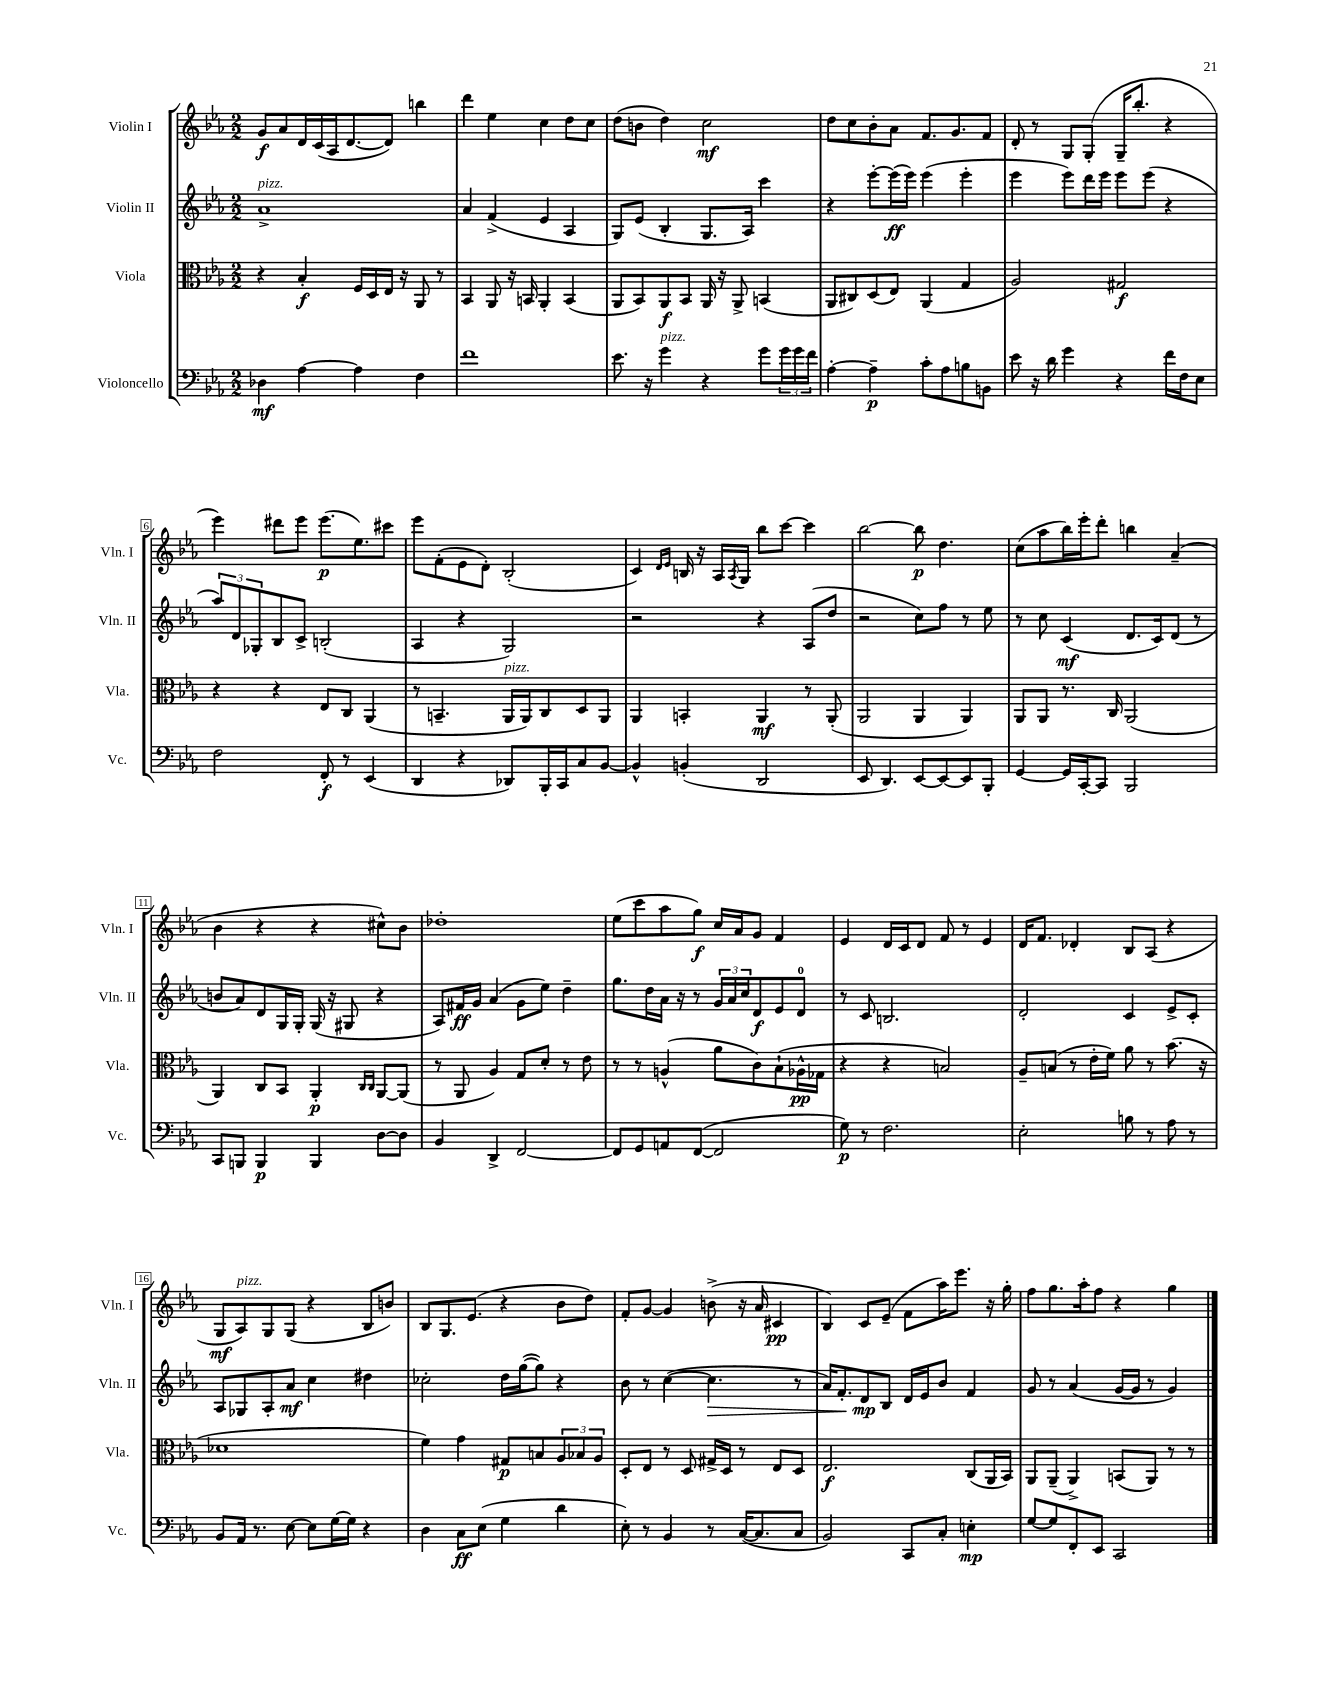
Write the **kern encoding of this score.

**kern	**dynam	**kern	**dynam	**kern	**dynam	**kern	**dynam
*part4	*part4	*part3	*part3	*part2	*part2	*part1	*part1
*staff4	*staff4	*staff3	*staff3	*staff2	*staff2	*staff1	*staff1
*I"Violoncello	*	*I"Viola	*	*I"Violin II	*	*I"Violin I	*
*I'Vc.	*	*I'Vla.	*	*I'Vln. II	*	*I'Vln. I	*
*clefF4	*	*clefC3	*	*clefG2	*	*clefG2	*
*k[b-e-a-]	*	*k[b-e-a-]	*	*k[b-e-a-]	*	*k[b-e-a-]	*
*M2/2	*	*M2/2	*	*M2/2	*	*M2/2	*
=1	=1	=1	=1	=1	=1	=1	=1
!	!	!	!	!LO:TX:a:i:t=pizz.	!	!	!
4D-X\	mf	4r	.	1a-^	.	8g/L	f
.	.	.	.	.	.	8a-/	.
[4A-\	.	4B-'/	f	.	.	16d/L	.
.	.	.	.	.	.	(16c/	.
.	.	.	.	.	.	16A-/J	.
.	.	.	.	.	.	[8.d/	.
4A-\]	.	16F/LL	.	.	.	.	.
.	.	16D/	.	.	.	.	.
.	.	16E-/JJ	.	.	.	8d/J])	.
.	.	16r	.	.	.	.	.
4F\	.	8AA-/	.	.	.	4bbn\	.
.	.	8r	.	.	.	.	.
=2	=2	=2	=2	=2	=2	=2	=2
1f	.	4BB-/	.	4a-/	.	4ddd\	.
.	.	8AA-/	.	(4f^/	.	4ee-\	.
.	.	16r	.	.	.	.	.
.	.	16BBn/	.	.	.	.	.
.	.	4AA-'/	.	4e-/	.	4cc\	.
.	.	(4BB/	.	4A-/	.	8dd\L	.
.	.	.	.	.	.	8cc\J	.
=3	=3	=3	=3	=3	=3	=3	=3
8.e-\	.	8AA-/L	.	8G/L)	.	(8dd\L	.
.	.	8BB-/)	.	(8e-/J	.	8bn\J	.
16r	.	.	.	.	.	.	.
!LO:TX:a:i:t=pizz.	!	!	!	!	!	!	!
4g\	.	8AA-/	f	4B-'/	.	4dd\)	.
.	.	8BB-/J	.	.	.	.	.
4r	.	16AA-/	.	8.G/L	.	2cc\	mf
.	.	16r	.	.	.	.	.
.	.	8AA-^/	.	.	.	.	.
.	.	.	.	16A-/Jk)	.	.	.
8g\L	.	(4BBn/	.	4ccc\	.	.	.
24g\L	.	.	.	.	.	.	.
24g\	.	.	.	.	.	.	.
24f\JJ	.	.	.	.	.	.	.
=4	=4	=4	=4	=4	=4	=4	=4
[4A-'\	.	8AA-/L	.	4r	.	8dd\L	.
.	.	8C#X/)	.	.	.	8cc\	.
4A-~\]	p	(8D/	.	[8eee-'\L	.	8b-'\	.
.	.	8E-/J)	.	(16eee-\L]	ff	8a-\J	.
.	.	.	.	16eee-\JJ)	.	.	.
8c'\L	.	(4AA-/	.	(4eee-\	.	8.f/L	.
8A-\	.	.	.	.	.	.	.
.	.	.	.	.	.	8.g/	.
8Bn\	.	4G/	.	4eee-'\	.	.	.
8BBn\J	.	.	.	.	.	8f/J	.
=5	=5	=5	=5	=5	=5	=5	=5
8e-\	.	2A-/)	.	4eee-\	.	8d'/	.
16r	.	.	.	.	.	8r	.
16d\	.	.	.	.	.	.	.
4g\	.	.	.	8eee-\L)	.	8G/L	.
.	.	.	.	16ddd\L	.	(8G'/J	.
.	.	.	.	16eee-\JJ	.	.	.
4r	.	2G#X/	f	8eee-\L	.	16G~/KL	.
.	.	.	.	.	.	8.bb-'/J	.
.	.	.	.	(8eee-\J	.	.	.
16f\LL	.	.	.	4r	.	4r	.
16F\J	.	.	.	.	.	.	.
8E-\J	.	.	.	.	.	.	.
!!LO:LB:g=z
=6	=6	=6	=6	=6	=6	=6	=6
2F\	.	4r	.	12aa-/L)	.	4eee-\)	.
.	.	.	.	12d/	.	.	.
.	.	.	.	12G-X'/	.	.	.
.	.	4r	.	8B-/	.	8ddd#X\L	.
.	.	.	.	8c^/J	.	8eee-\J	.
8FF'/	f	8E-/L	.	(2Bn'/	.	(8.eee-\L	p
8r	.	8C/J	.	.	.	.	.
.	.	.	.	.	.	8.ee-\)	.
(4EE-/	.	(4AA-/	.	.	.	.	.
.	.	.	.	.	.	8ccc#X\J	.
=7	=7	=7	=7	=7	=7	=7	=7
4DD/	.	8r	.	4A-/	.	8eee-\L	.
.	.	4.BBn~/	.	.	.	(8f'\	.
4r	.	.	.	4r	.	8e-\	.
.	.	.	.	.	.	8d'\J)	.
!	!	!LO:TX:a:i:t=pizz.	!	!	!	!	!
8DD-X/L)	.	16AA-/LL	.	2G/)	.	(2B-'/	.
.	.	16AA-/J)	.	.	.	.	.
16BBB-'/L	.	8C/	.	.	.	.	.
16CC/J	.	.	.	.	.	.	.
8C/	.	8D/	.	.	.	.	.
[8BB-/J	.	8AA-/J	.	.	.	.	.
=8	=8	=8	=8	=8	=8	=8	=8
4BB-^^/]	.	4AA-/	.	2r	.	4c/)	.
.	.	.	.	.	.	16qqd/LL	.
.	.	.	.	.	.	16qqe-/JJ	.
(4BBn'/	.	4BBn'/	.	.	.	16Bn/	.
.	.	.	.	.	.	16r	.
.	.	.	.	.	.	16A-/LL	.
.	.	.	.	.	.	8qA-/	.
.	.	.	.	.	.	16G/JJ	.
2DD/	.	4AA-/	mf	4r	.	8bb-\L	.
.	.	.	.	.	.	[8ccc\J	.
.	.	8r	.	(8A-/L	.	4ccc\]	.
.	.	(8AA-'/	.	8dd/J	.	.	.
=9	=9	=9	=9	=9	=9	=9	=9
8EE-/	.	2AA-/	.	2r	.	[2bb-\	.
4.DD/)	.	.	.	.	.	.	.
[8EE-/L	.	4AA-/	.	8cc\L)	.	8bb-\]	p
8EE-/_	.	.	.	8ff\J	.	4.dd\	.
8EE-/]	.	4AA-/)	.	8r	.	.	.
8BBB-'/J	.	.	.	8ee-\	.	.	.
=10	=10	=10	=10	=10	=10	=10	=10
[4GG/	.	8AA-/L	.	8r	.	(8cc\L	.
.	.	8AA-/J	.	8cc\	.	8aa-\	.
16GG/LL]	.	8.r	.	(4c/	mf	16bb-\L)	.
[16CC'/J	.	.	.	.	.	16eee-'\J	.
8CC/J]	.	.	.	.	.	8ddd'\J	.
.	.	16C/	.	.	.	.	.
2BBB-/	.	(2AA-/	.	8.d/L	.	4bbn\	.
.	.	.	.	16c/k)	.	.	.
.	.	.	.	(8d/J	.	(4a-~/	.
.	.	.	.	8r	.	.	.
!!LO:LB:g=z
=11	=11	=11	=11	=11	=11	=11	=11
8CC/L	.	4AA-/)	.	8bn/L	.	4b-\	.
8BBBn/J	.	.	.	8a-/)	.	.	.
4BBB/	p	8C/L	.	8d/	.	4r	.
.	.	8BB-/J	.	16G/L	.	.	.
.	.	.	.	16G'/JJ	.	.	.
4BBB/	.	4AA-'/	p	(16G/	.	4r	.
.	.	.	.	16r	.	.	.
.	.	.	.	8G#X/	.	.	.
.	.	16qqC/LL	.	.	.	.	.
.	.	16qqC/JJ	.	.	.	.	.
[8D\L	.	[8AA-/L	.	4r	.	8cc#X^^\L)	.
8D\J]	.	(8AA-/J]	.	.	.	8b-\J	.
=12	=12	=12	=12	=12	=12	=12	=12
4BB-/	.	8r	.	8A-/L)	.	1dd-X'	.
.	.	8AA-/	.	16f#X/L	ff	.	.
.	.	.	.	16g/JJ	.	.	.
4DD^/	.	4A-/)	.	(4a-/	.	.	.
[2FF/	.	8G/L	.	8g\L	.	.	.
.	.	8d'/J	.	8ee-\J)	.	.	.
.	.	8r	.	4dd~\	.	.	.
.	.	8e-\	.	.	.	.	.
=13	=13	=13	=13	=13	=13	=13	=13
8FF/L]	.	8r	.	8.gg\L	.	(8ee-\L	.
8GG/	.	8r	.	.	.	8ccc\	.
.	.	.	.	16dd\L	.	.	.
8AAn/	.	(4An^^/	.	16a-\JJ	.	8aa-\	.
.	.	.	.	16r	.	.	.
([8FF/J	.	.	.	8r	.	8gg\J)	f
2FF/]	.	8a-\L	.	24g/LL	.	16cc/LL	.
.	.	.	.	24a-/	.	.	.
.	.	.	.	.	.	16a-/J	.
.	.	.	.	24cc/J	.	.	.
.	.	8c\)	.	8d/	f	8g/J	.
.	.	(8B-`\	.	8e-/	.	4f/	.
.	.	16A-X^^\L	pp	8d/J	.	.	.
.	.	16G-X\JJ	.	.	.	.	.
=14	=14	=14	=14	=14	=14	=14	=14
8G\)	p	4r	.	8r	.	4e-/	.
8r	.	.	.	8c/	.	.	.
2.F\	.	4r	.	2.Bn/	.	16d/LL	.
.	.	.	.	.	.	16c/J	.
.	.	.	.	.	.	8d/J	.
.	.	2Bn/)	.	.	.	8f/	.
.	.	.	.	.	.	8r	.
.	.	.	.	.	.	4e-/	.
=15	=15	=15	=15	=15	=15	=15	=15
2E-'\	.	8A-~/L	.	2d'/	.	16d/KL	.
.	.	.	.	.	.	8.f/J	.
.	.	(8Bn/J	.	.	.	.	.
.	.	8r	.	.	.	4d-X'/	.
.	.	16e-'\LL	.	.	.	.	.
.	.	16f\JJ)	.	.	.	.	.
8Bn\	.	8a-\	.	4c/	.	8B-/L	.
8r	.	8r	.	.	.	(8A-/J	.
8A-\	.	(8.b-\	.	8e-^/L	.	4r	.
8r	.	.	.	8c'/J	.	.	.
.	.	16r	.	.	.	.	.
!!LO:LB:g=z
=16	=16	=16	=16	=16	=16	=16	=16
8BB-/L	.	1d-X	.	8A-/L	.	8G/L	mf
!	!	!	!	!	!	!LO:TX:a:i:t=pizz.	!
16AA-/Jk	.	.	.	8G-X/	.	8A-/)	.
8.r	.	.	.	.	.	.	.
.	.	.	.	8A-'/	.	8G/	.
[8E-\	.	.	.	8a-/J	mf	(8G/J	.
8E-\L]	.	.	.	4cc\	.	4r	.
[16G\L	.	.	.	.	.	.	.
16G\JJ]	.	.	.	.	.	.	.
4r	.	.	.	4dd#X\	.	8B-/L	.
.	.	.	.	.	.	8bn/J)	.
=17	=17	=17	=17	=17	=17	=17	=17
4D\	.	4f\)	.	2cc-X'\	.	8B-/L	.
.	.	.	.	.	.	8.G/	.
8C\L	ff	4g\	.	.	.	.	.
.	.	.	.	.	.	(8.e-/J	.
(8E-\J	.	.	.	.	.	.	.
4G\	.	8G#X/L	p	16dd\LL	.	4r	.
.	.	.	.	([16gg\J	.	.	.
.	.	8Bn/	.	8gg\J])	.	.	.
4d\	.	12A-/	.	4r	.	8b-\L	.
.	.	12B-X/	.	.	.	.	.
.	.	.	.	.	.	8dd\J)	.
.	.	12A-/J	.	.	.	.	.
=18	=18	=18	=18	=18	=18	=18	=18
8E-'\)	.	8D'/L	.	8b-\	.	8f'/L	.
8r	.	8E-/J	.	8r	.	[8g/J	.
4BB-/	.	8r	.	([4cc\	.	4g/]	.
.	.	8D/	.	.	.	.	.
!	!	!	!	!	!LO:HP:b	!	!
8r	.	16G#X^/LL	.	4.cc\]	>	(8bn^\	.
.	.	16D/JJ	.	.	.	.	.
([16C/KL	.	8r	.	.	.	16r	.
8.C/]	.	.	.	.	.	16a-/	.
.	.	8E-/L	.	.	.	4c#X/	pp
8C/J	.	8D/J	.	8r	.	.	.
=19	=19	=19	=19	=19	=19	=19	=19
2BB-/)	.	2.E-/	f	16a-/KL)	.	4B-/)	.
.	.	.	.	8.f'/	.	.	.
.	.	.	.	8d/	] mp	8c/L	.
.	.	.	.	8B-/J	.	(8e-~/J	.
8CC/L	.	.	.	16d/LL	.	8f\L	.
.	.	.	.	16e-/J	.	.	.
8C'/J	.	.	.	8b-/J	.	16aa-\K)	.
.	.	.	.	.	.	8.eee-\J	.
4En'\	mp	(8C/L	.	4f/	.	.	.
.	.	16AA-/L	.	.	.	16r	.
.	.	16BB-/JJ)	.	.	.	16gg'\	.
=20	=20	=20	=20	=20	=20	=20	=20
[8G/L	.	8AA-/L	.	8g/	.	8ff\L	.
8G/]	.	(8AA-~/J	.	8r	.	8.gg\	.
8FF'/	.	4AA-^/)	.	(4a-/	.	.	.
.	.	.	.	.	.	16aa-'\k	.
8EE-/J	.	.	.	.	.	8ff\J	.
2CC/	.	(8BBn/L	.	[16g/LL	.	4r	.
.	.	.	.	16g/JJ]	.	.	.
.	.	8AA-/J)	.	8r	.	.	.
.	.	8r	.	4g/)	.	4gg\	.
.	.	8r	.	.	.	.	.
==	==	==	==	==	==	==	==
*-	*-	*-	*-	*-	*-	*-	*-
